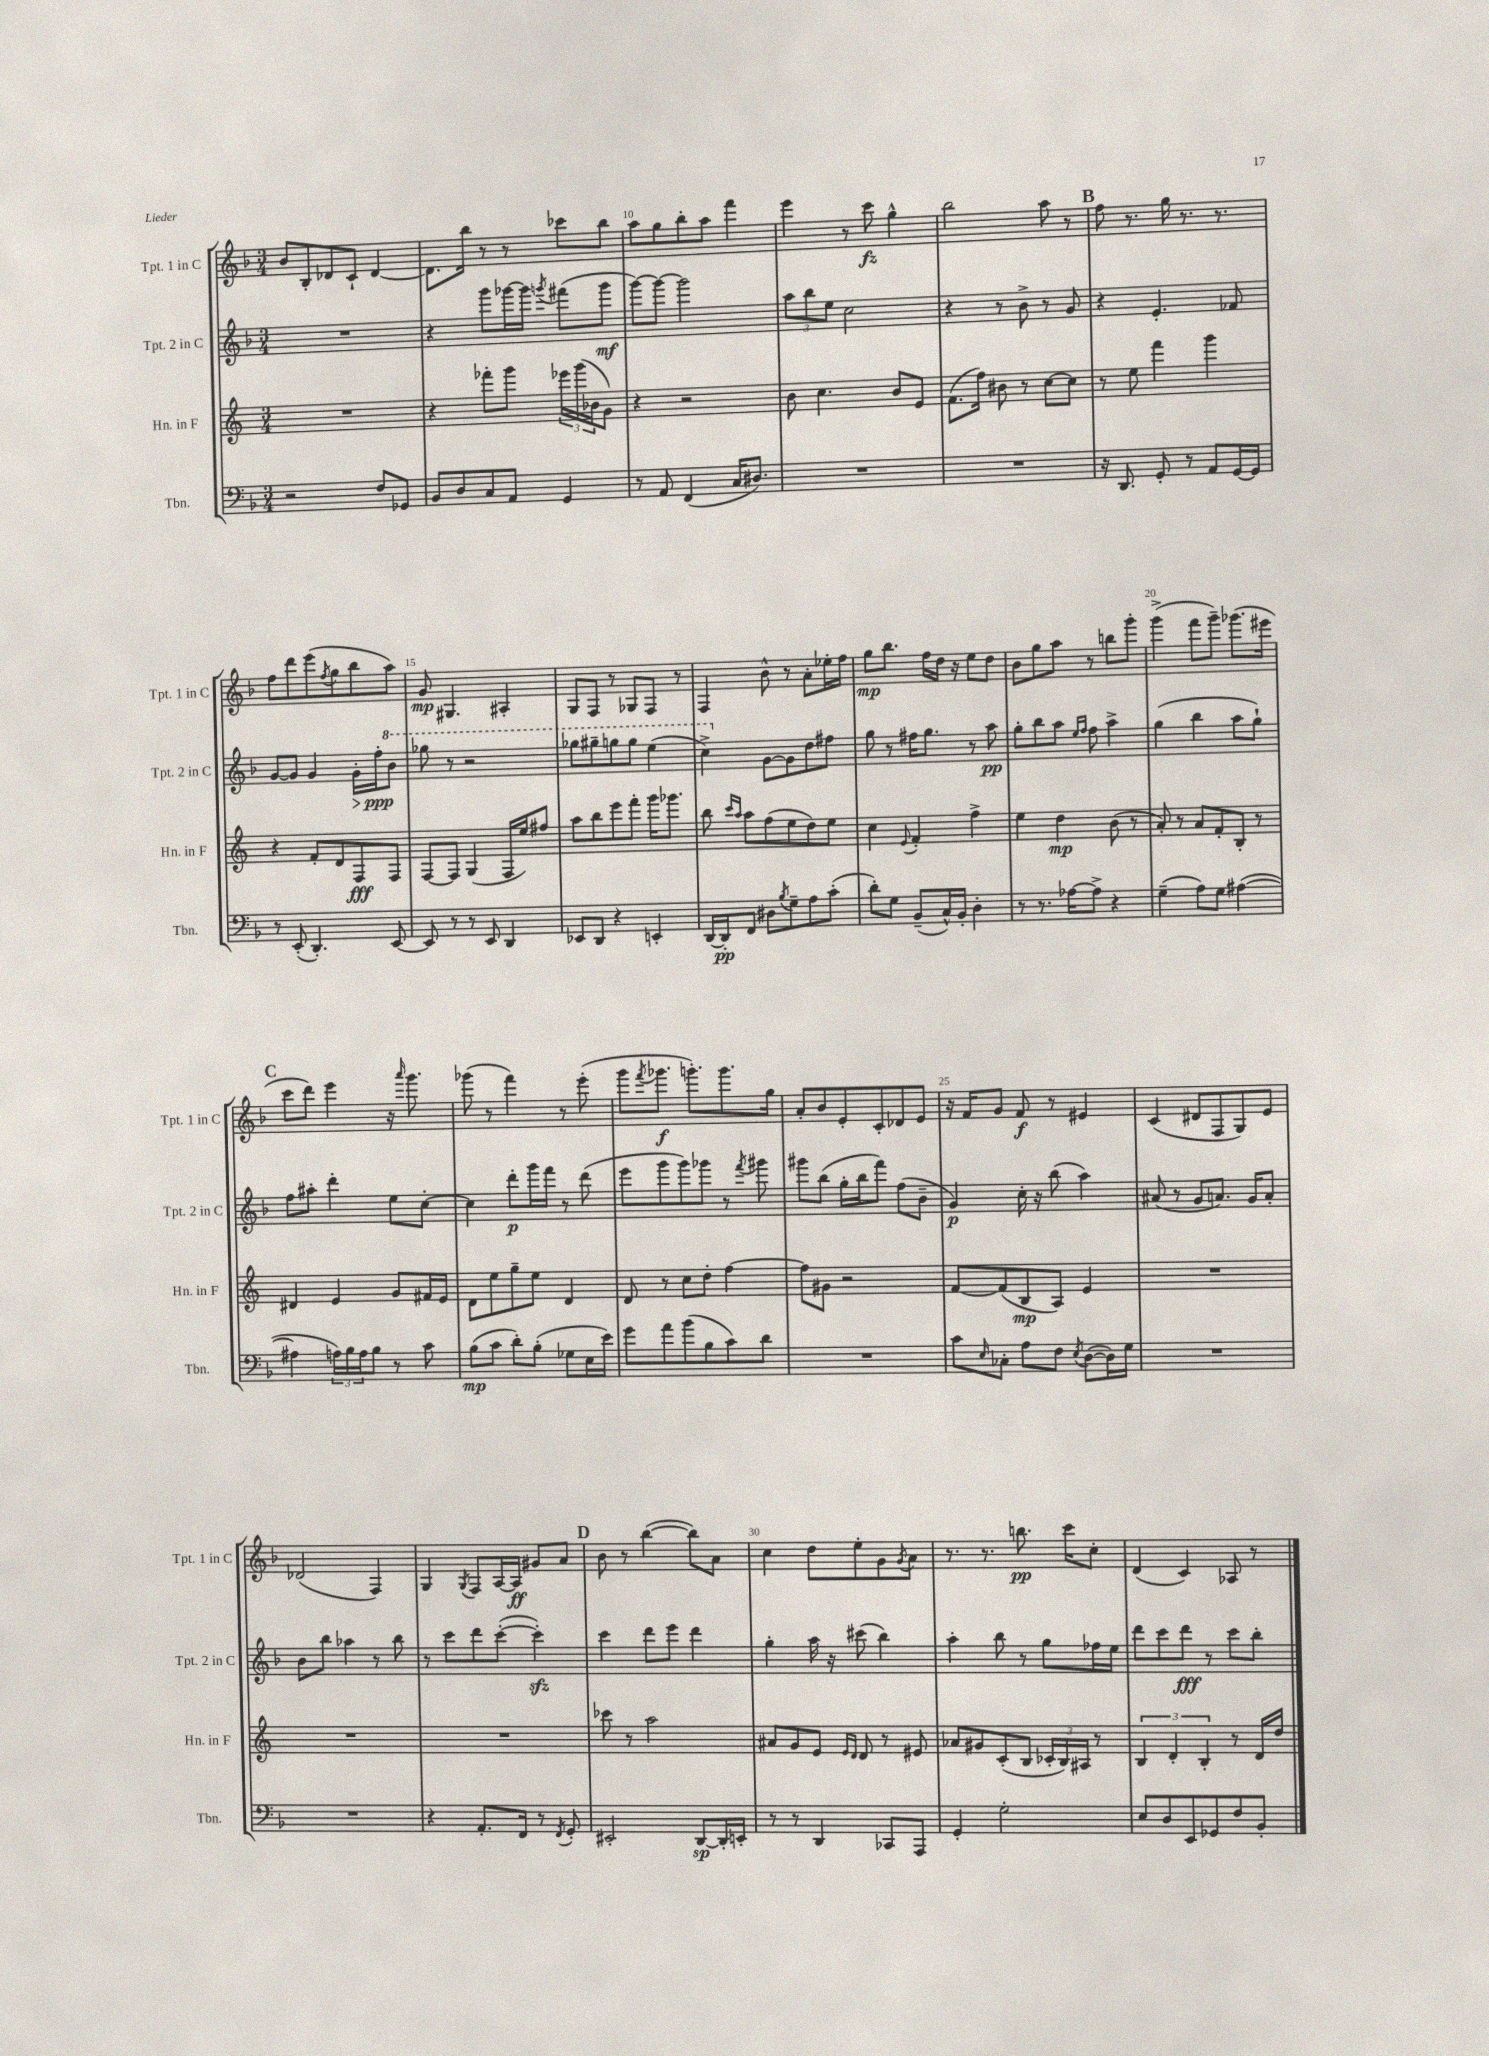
<<
\new StaffGroup <<
\new Staff = "s0" \with { instrumentName = "Tpt. 1 in C" shortInstrumentName = "Tpt. 1 in C" } {
    \clef treble \key f \major \numericTimeSignature \time 3/4
    bes'8 bes8-. des'8 c'8-! des'4~ |
    des'8. bes''16 r8 r8 ces'''8 bes''8 |
    a''8 g''8 bes''8-. a''8 f'''4 |
    e'''4 r8 c'''8\fz g''4-^ |
    bes''2 a''8 r8 |
    \mark \markup { \bold "B" } f''8 r8. g''16 r8. r8. |
    f''8 d'''8 e'''8( \acciaccatura { f''8 } g''8 bes''8 a''8) |
    g'8\mp gis4. ais4-. |
    g8 f8 r8 ges8 f8 r8 |
    f4 bes'8-^ r8 a'8-. ees''16-. f''16 |
    g''8\mp bes''8. f''16 d''16 r16 e''8 d''8 |
    bes'8 g''8 a''8 r8 b''8 g'''8-. |
    g'''4->( f'''8 g'''8--) ges'''8.( eis'''16 |
    \mark \markup { \bold "C" } c'''8 d'''8) e'''4 r16 \grace { a'''16 } g'''8. |
    ges'''8( r8 f'''4) r8 e'''8-.( |
    g'''8 \acciaccatura { f'''8 } ges'''8.\f g'''8.-.) g'''8. g''16 |
    a'8-. bes'8 e'8-. c'8-. des'8 e'8 |
    r16 f'16 g'8 f'8\f r8 eis'4 |
    c'4( dis'8 f8 g8) e'8 |
    des'2( f4) |
    g4 \acciaccatura { g8 } f8 a16~ a16\ff gis'8 a'8 |
    \mark \markup { \bold "D" } bes'8 r8 bes''4~( bes''8) a'8 |
    c''4 d''8 e''8-. g'8 \acciaccatura { g'8 } a'8 |
    r8. r8. b''8.\pp c'''16 c''8-. |
    d'4( c'4) aes8 r8 \bar "|." |
}
\new Staff = "s1" \with { instrumentName = "Tpt. 2 in C" shortInstrumentName = "Tpt. 2 in C" } {
    \clef treble \key f \major \numericTimeSignature \time 3/4
    R2. |
    r4 g'''8 ges'''16~ ges'''16 \acciaccatura { g'''8 } fis'''8( g'''8\mf |
    g'''8~) g'''8~ g'''2 |
    \tuplet 3/2 { a''8 bes''8 e''8 } c''2 |
    r4 r8 bes'8-> r8 g'8 |
    \mark \markup { \bold "B" } r4 e'4.-. fes'8 |
    g'8~ g'8 g'4 g'16-.\> f''16-.\ppp\! \ottava #1 bes''8 |
    ges'''8 r8 r2 |
    ges'''8 gis'''8-- g'''8 g'''8 e'''4( |
    c'''4->) \ottava #0 g'8~ g'8 d''8 fis''8 |
    g''8 r8 fis''16 g''8. r8 a''8\pp |
    g''8-. bes''8 a''8 \grace { e''16 f''16 } f''8 a''4-> |
    g''4( bes''4 a''8 g''8-!) |
    \mark \markup { \bold "C" } f''8 ais''8-. d'''4-. e''8 c''8~-. |
    c''4 d'''8-.\p g'''16 f'''16 r8 d'''8( |
    e'''8 g'''8 g'''8) ges'''8 r8 \acciaccatura { f'''8 } gis'''8 |
    gis'''8 bes''8( g''16-. bes''16 f'''8) f''8( bes'8-- |
    g'4\p) c''16-. r16 bes''8( a''4) |
    ais'8( r8 g'8 a'8.) g'16 a'8-. |
    bes'8 bes''8 aes''4 r8 bes''8 |
    r8 c'''8 d'''8 c'''8~-.( c'''4-.\sfz) |
    \mark \markup { \bold "D" } c'''4 d'''8 e'''8 d'''4 |
    g''4-. a''16 r16 cis'''8( bes''4) |
    a''4-. bes''8 r8 g''8 fes''16 e''16 |
    d'''8 c'''8 d'''8\fff r8 c'''8 bes''8-. \bar "|." |
}
\new Staff = "s2" \with { instrumentName = "Hn. in F" shortInstrumentName = "Hn. in F" } {
    \clef treble \key c \major \numericTimeSignature \time 3/4
    R2. |
    r4 fes'''8-. g'''8 \tuplet 3/2 { ees'''16 g'''16( bes'16 } g'8) |
    r4 r2 |
    b'8 c''4. b'8 e'8 |
    f'8.( f''16) bis'8 r8 c''8~ c''8 |
    \mark \markup { \bold "B" } r8 e''8 f'''4 g'''4 |
    r4 f'8-. d'8 f8\fff f8 |
    f8~ f8 g4( f16 e''16) fis''8 |
    a''8 b''8 e'''8 f'''8-. g'''16 ges'''8. |
    b''8 \grace { c'''16 a''16 } a''8 f''8( e''8 d''8) e''8 |
    c''4 \appoggiatura { e'8 } f'4-. f''4-> |
    e''4 d''4\mp b'8( r8 |
    a'8-.) r8 a'8 f'8-. b8-. r8 |
    \mark \markup { \bold "C" } dis'4 e'4 g'8 fis'16 e'16 |
    d'8 e''8 g''8-- e''8 d'4 |
    d'8 r8 c''8 d''8-. f''4~ |
    f''8 gis'8 r2 |
    f'8~ f'8( b8\mp a8) e'4 |
    R2. |
    R2. |
    R2. |
    \mark \markup { \bold "D" } ces'''8 r8 a''2 |
    ais'8 g'8 e'8 \grace { e'16 d'16 } d'8 r8 eis'8 |
    aes'8 gis'8 c'8-.( b8 \tuplet 3/2 { ces'16-. b16) ais16 } r8 |
    \tuplet 3/2 { b4 d'4-. b4-. } r8 d'16 d''16 \bar "|." |
}
\new Staff = "s3" \with { instrumentName = "Tbn." shortInstrumentName = "Tbn." } {
    \clef bass \key f \major \numericTimeSignature \time 3/4
    r2 f8 ges,8 |
    bes,8 d8 c8 a,8 g,4 |
    r8 a,8 f,4( c16 dis8.) |
    R2. |
    R2. |
    \mark \markup { \bold "B" } r16 d,8. g,8-. r8 a,8 g,16~ g,16 |
    r8 e,8-.( d,4.-.) e,8~ |
    e,8 r8 r8 e,8 d,4 |
    ees,8 d,8 r4 e,4-. |
    d,16~ d,16-.\pp f,8 dis8 \acciaccatura { bes8 } g8-- a8 c'8-.( |
    d'8-.) g8 bes,8--( c16-^) bes,16-. d4-. |
    r8 r8. aes16~ aes8-> r4 |
    g4--( a8) g8 ais4~( |
    \mark \markup { \bold "C" } ais4 \tuplet 3/2 { a16) bes16 a16 } bes8 r8 c'8 |
    bes8\mp( c'8 d'8-.) bes8-.( ges8 e16 e'16) |
    g'8 a'8 bes'8( bes8 c'8) d'8 |
    R2. |
    c'8 \grace { e16 } ces8-. a8 f8 \acciaccatura { e8 } d8~( d16) g16 |
    R2. |
    R2. |
    r4 a,8.-. f,16 r8 \acciaccatura { f,8 } g,8-. |
    \mark \markup { \bold "D" } eis,2-. d,8~\sp d,16-. e,16-. |
    r8 r8 d,4 ces,8 a,,8 |
    g,4-. g2-. |
    e8 d8 e,8 ges,8 f8 bes,8-. \bar "|." |
}
>>
>>
\layout { \context { \Score currentBarNumber = #8 \override BarNumber.break-visibility = ##(#f #t #t) barNumberVisibility = #(every-nth-bar-number-visible 5) } }
